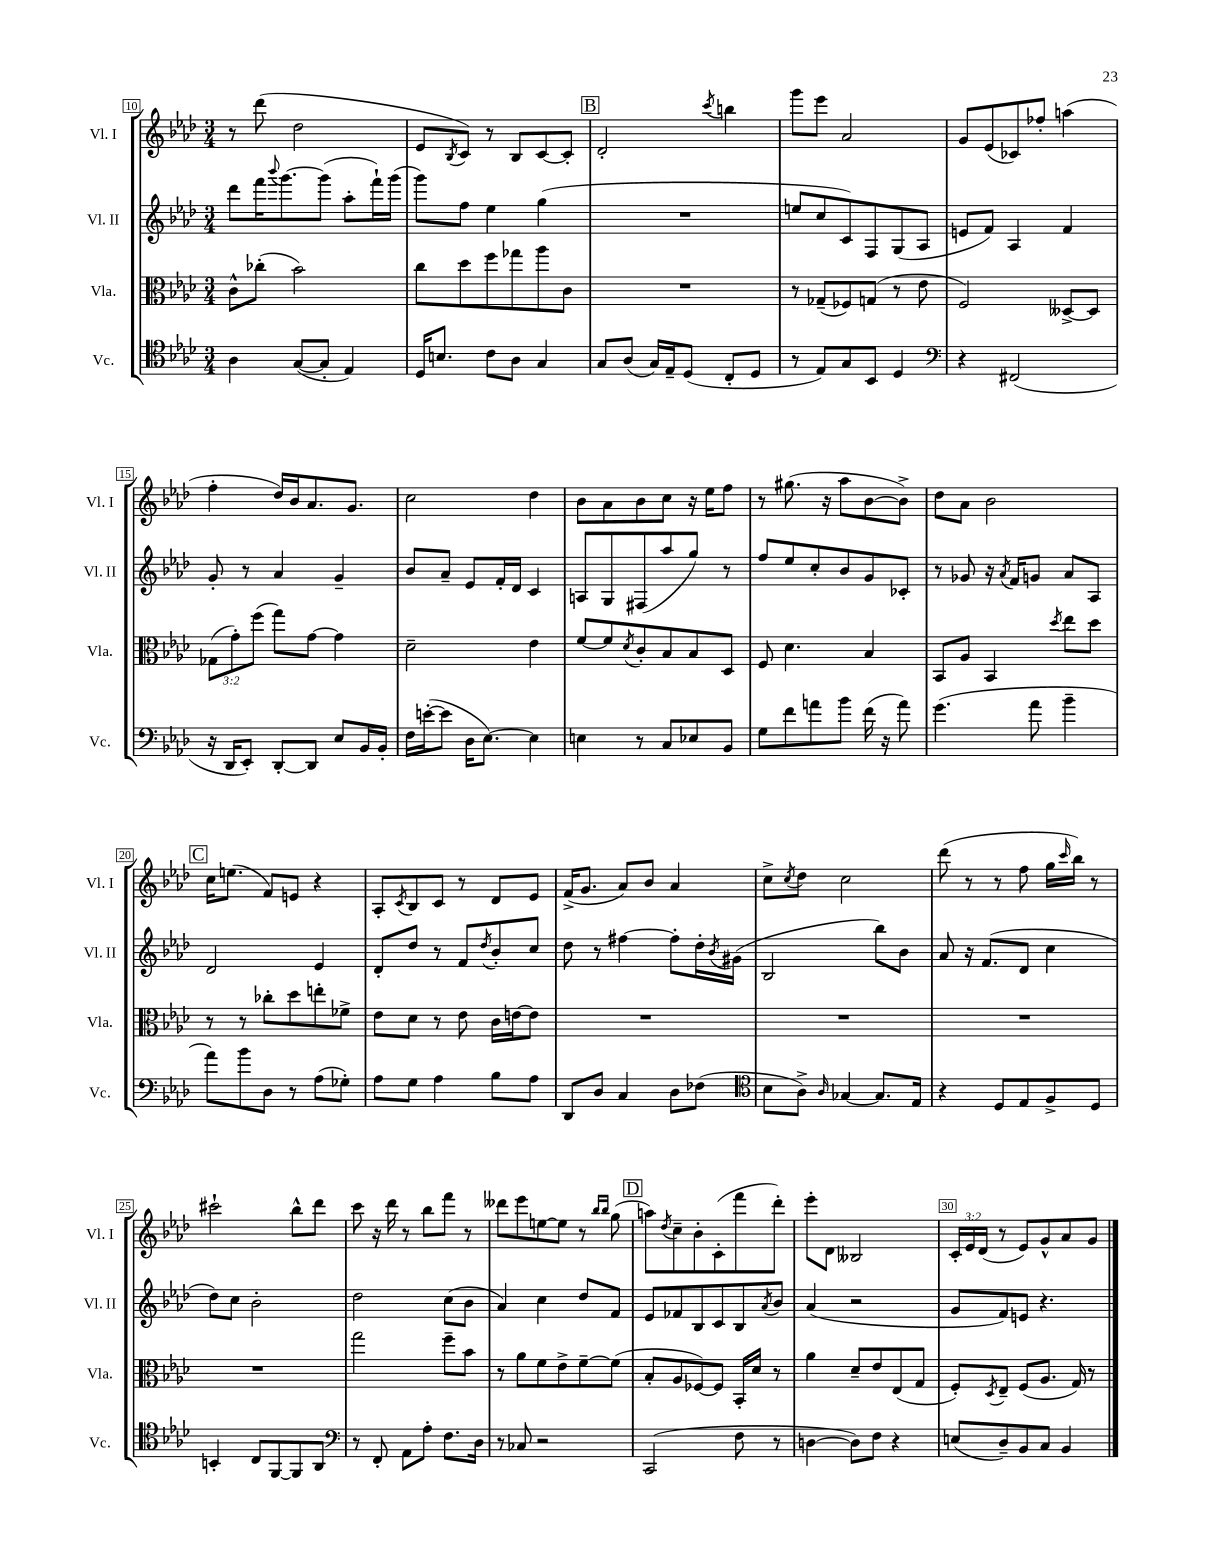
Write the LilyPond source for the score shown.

<<
\new StaffGroup <<
\new Staff = "s0" \with { instrumentName = "Vl. I" shortInstrumentName = "Vl. I" } {
    \clef treble \key aes \major \numericTimeSignature \time 3/4 \override Staff.TupletNumber.text = #tuplet-number::calc-fraction-text
    r8 des'''8( des''2 |
    ees'8 \acciaccatura { bes8 } c'8) r8 bes8 c'8~ c'8-. |
    \mark \markup { \box "B" } des'2-. \acciaccatura { c'''8 } b''4 |
    g'''8 ees'''8 aes'2 |
    g'8 ees'8( ces'8) fes''8-. a''4( |
    f''4-. des''16) bes'16 aes'8. g'8. |
    c''2 des''4 |
    bes'8 aes'8 bes'8 c''8 r16 ees''16 f''8 |
    r8 gis''8.( r16 aes''8 bes'8~ bes'8->) |
    des''8 aes'8 bes'2 |
    \mark \markup { \box "C" } c''16 e''8.( f'8) e'8 r4 |
    aes8-. \acciaccatura { c'8 } bes8 c'8 r8 des'8 ees'8 |
    f'16->( g'8. aes'8) bes'8 aes'4 |
    c''8-> \acciaccatura { c''8 } des''8 c''2 |
    des'''8( r8 r8 f''8 g''16 \grace { c'''16 } bes''16) r8 |
    cis'''2-! bes''8-^ des'''8 |
    c'''8 r16 des'''16 r8 bes''8 f'''8 r8 |
    deses'''8 ees'''8 e''8~ e''8 r8 \grace { bes''16 bes''16 } g''8( |
    \mark \markup { \box "D" } a''8) \acciaccatura { des''8 } c''8-- bes'8-. c'8-.( f'''8 des'''8-.) |
    ees'''8-. des'8 beses2 |
    \tuplet 3/2 { c'16-. ees'16 des'16( } r8 ees'8) g'8-^ aes'8 g'8 \bar "|." |
}
\new Staff = "s1" \with { instrumentName = "Vl. II" shortInstrumentName = "Vl. II" } {
    \clef treble \key aes \major \numericTimeSignature \time 3/4
    des'''8 f'''16 \appoggiatura { bes'''8 } g'''8.~ g'''8( aes''8-. f'''16-!) g'''16( |
    g'''8) f''8 ees''4 g''4( |
    \mark \markup { \box "B" } R2. |
    e''8 c''8 c'8) f8 g8( aes8 |
    e'8 f'8) aes4 f'4 |
    g'8-. r8 aes'4 g'4-- |
    bes'8 aes'8-- ees'8 f'16-. des'16 c'4 |
    a8 g8 fis8( aes''8 g''8) r8 |
    f''8 ees''8 c''8-. bes'8 g'8 ces'8-. |
    r8 ges'8 r16 \acciaccatura { aes'8 } f'16 g'8 aes'8 aes8 |
    \mark \markup { \box "C" } des'2 ees'4 |
    des'8-. des''8 r8 f'8 \acciaccatura { des''8 } bes'8-. c''8 |
    des''8 r8 fis''4~ fis''8-. des''16-. \acciaccatura { bes'8 } gis'16( |
    bes2 bes''8) bes'8 |
    aes'8 r16 f'8.( des'8 c''4 |
    des''8) c''8 bes'2-. |
    des''2 c''8( bes'8 |
    aes'4) c''4 des''8 f'8 |
    \mark \markup { \box "D" } ees'8 fes'8 bes8 c'8 bes8 \acciaccatura { aes'8 } bes'8 |
    aes'4( r2 |
    g'8 f'8) e'8 r4. \bar "|." |
}
\new Staff = "s2" \with { instrumentName = "Vla." shortInstrumentName = "Vla." } {
    \clef alto \key aes \major \numericTimeSignature \time 3/4 \override Staff.TupletNumber.text = #tuplet-number::calc-fraction-text
    c'8-^ ces''8-.( bes'2) |
    c''8 des''8 f''8 ges''8 aes''8 c'8 |
    \mark \markup { \box "B" } R2. |
    r8 ges8--( fes8) g8( r8 ees'8 |
    f2) deses8~-> deses8 |
    \tuplet 3/2 { ges8( g'8-.) f''8( } g''8) g'8~ g'4 |
    des'2-- ees'4 |
    f'8~ f'8 \acciaccatura { des'8 } c'8-. bes8 bes8 des8 |
    f8 des'4. bes4 |
    bes,8 aes8 bes,4 \acciaccatura { des''8 } ees''8 des''8 |
    \mark \markup { \box "C" } r8 r8 ces''8-. des''8 e''8-. fes'8-> |
    ees'8 des'8 r8 ees'8 c'16 e'16~ e'8 |
    R2. |
    R2. |
    R2. |
    R2. |
    g''2 f''8-- bes'8 |
    r8 aes'8 f'8 ees'8-> f'8~-- f'8( |
    \mark \markup { \box "D" } bes8-. aes8 fes8~) fes8 bes,16-. des'16 r8 |
    aes'4 des'8-- ees'8 ees8( g8 |
    f8-.) \acciaccatura { des8 } ees8-- f8( aes8. g16) r8 \bar "|." |
}
\new Staff = "s3" \with { instrumentName = "Vc." shortInstrumentName = "Vc." } {
    \clef tenor \key aes \major \numericTimeSignature \time 3/4
    aes4 g8~( g8-. ees4) |
    des16 b8. c'8 aes8 g4 |
    \mark \markup { \box "B" } g8 aes8( g16) ees16-- des8( c8-. des8 |
    r8 ees8) g8 bes,8 des4 |
    \clef bass r4 fis,2( |
    r16 des,16 ees,8-.) des,8~-. des,8 ees8 bes,16 bes,16-. |
    f16 e'16~-.( e'8 des16 ees8.~) ees4 |
    e4 r8 c8 ees8 bes,8 |
    g8 f'8 a'8 bes'8 f'16( r16 a'8) |
    g'4.( aes'8 bes'4-- |
    \mark \markup { \box "C" } aes'8) bes'8 des8 r8 aes8( ges8-.) |
    aes8 g8 aes4 bes8 aes8 |
    des,8 des8 c4 des8 fes8( |
    \clef tenor bes8 aes8->) \grace { aes16 } ges4~ ges8. ees16 |
    r4 des8 ees8 f8-> des8 |
    b,4-. c8 f,8~ f,8 aes,8 |
    \clef bass r8 f,8-. aes,8 aes8-. f8. des16 |
    r8 ces8 r2 |
    \mark \markup { \box "D" } c,2( f8 r8 |
    d4~ d8) f8 r4 |
    e8( des8--) bes,8 c8 bes,4 \bar "|." |
}
>>
>>
\layout { \context { \Score currentBarNumber = #10 \override BarNumber.break-visibility = ##(#f #t #t) barNumberVisibility = #(every-nth-bar-number-visible 5) \override BarNumber.stencil = #(make-stencil-boxer 0.1 0.3 ly:text-interface::print) } }
